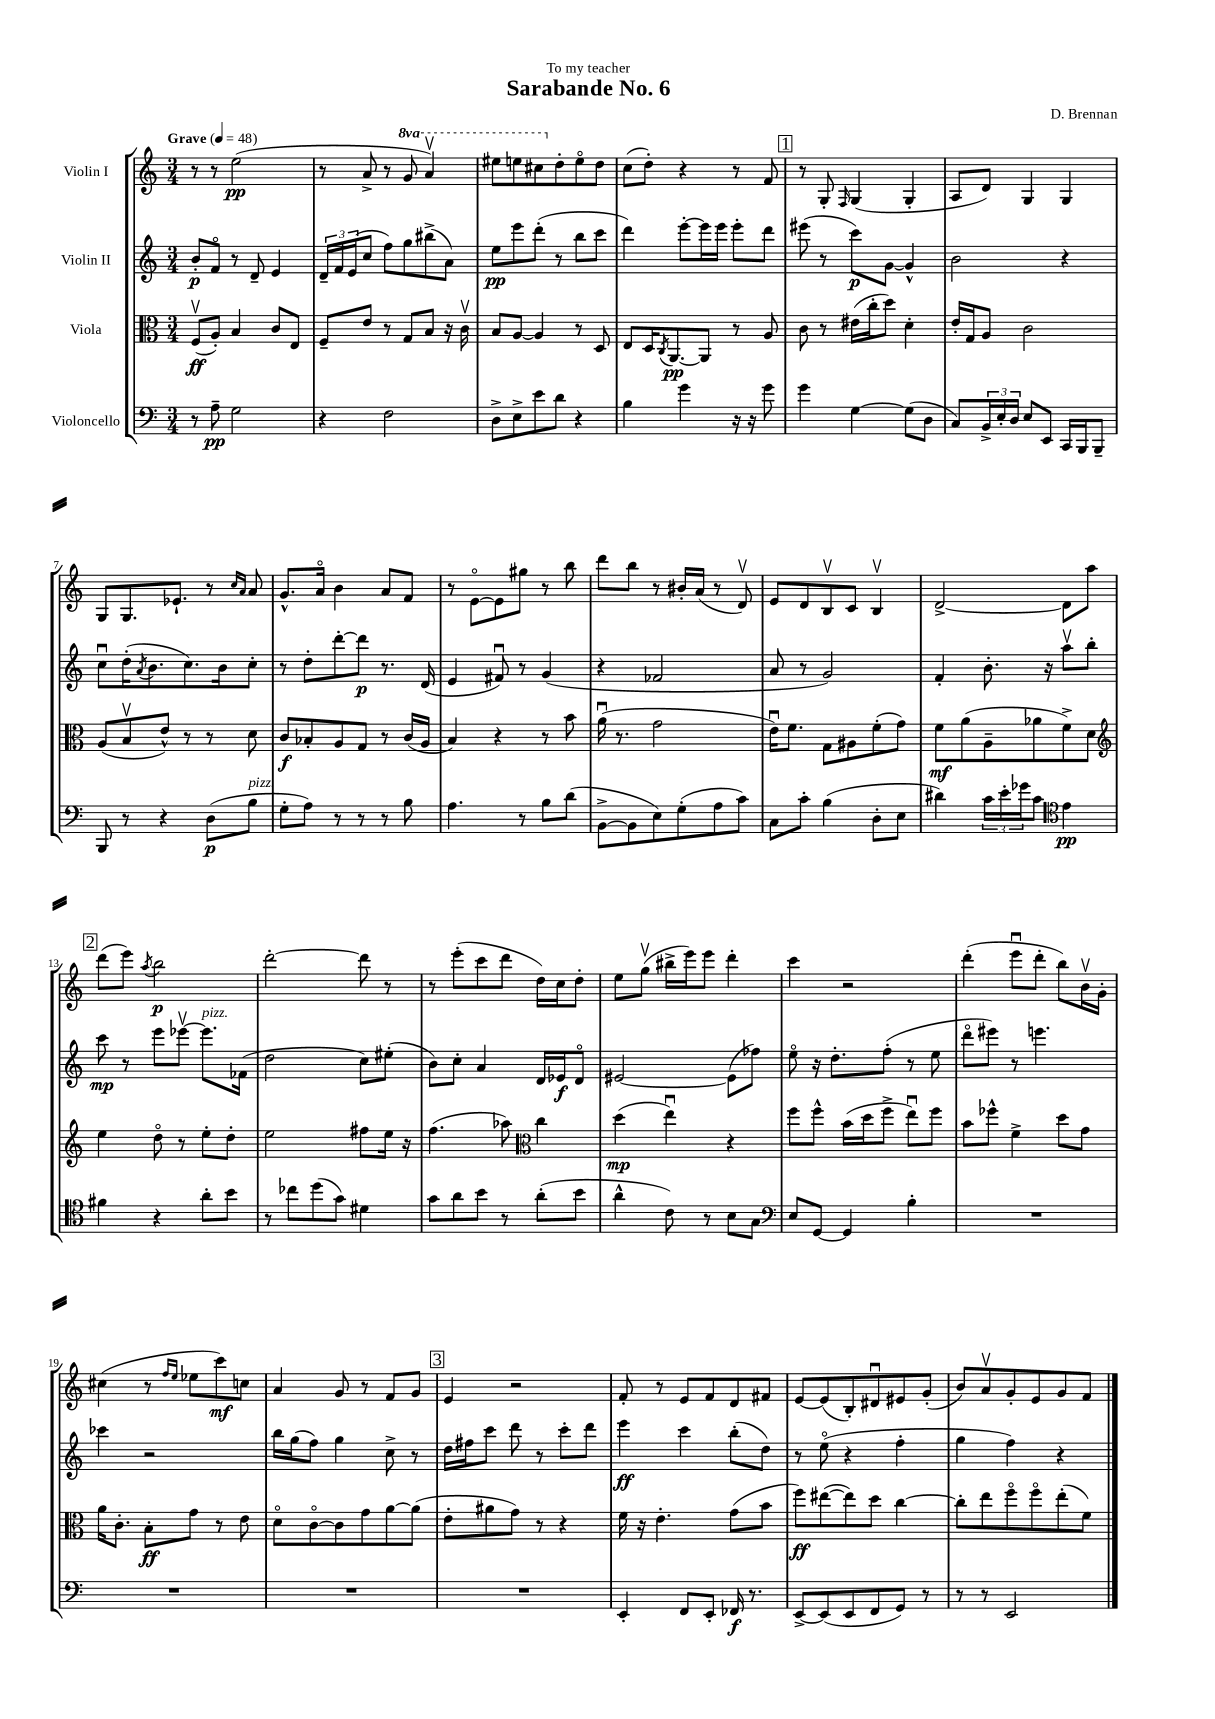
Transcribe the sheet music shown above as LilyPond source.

\header { title = "Sarabande No. 6" composer = "D. Brennan" dedication = "To my teacher" }
<<
\new StaffGroup <<
\new Staff = "s0" \with { instrumentName = "Violin I" } {
    \clef treble \key c \major \numericTimeSignature \time 3/4 \set Staff.ottavationMarkups = #ottavation-simple-ordinals \tempo "Grave" 4 = 48
    r8 r8 e''2\pp( |
    r8 a'8-> r8 \ottava #1 g''8 a''4\upbow) |
    eis'''8 e'''8 cis'''8 \ottava #0 d''8-. e''8\flageolet d''8 |
    c''8( d''8-.) r4 r8 f'8 |
    \mark \markup { \box "1" } r8 g8-. \grace { f16 } g4( g4-. |
    a8 d'8) g4 g4 |
    g8 g8. ees'8.-! r8 \grace { c''16 a'16 } a'8 |
    g'8.-^ a'16\flageolet b'4 a'8 f'8 |
    r8 e'8~\flageolet e'8 gis''8 r8 b''8 |
    d'''8 b''8 r8 bis'16-. a'16( r8 d'8\upbow) |
    e'8 d'8 b8\upbow c'8 b4\upbow |
    d'2~-> d'8 a''8 |
    \mark \markup { \box "2" } d'''8( e'''8) \acciaccatura { a''8 } b''2\p |
    d'''2~-. d'''8 r8 |
    r8 e'''8-.( c'''8 d'''8 d''16) c''16 d''8-. |
    e''8 g''8\upbow( bis''16-> e'''16) e'''8 d'''4-. |
    c'''4 r2 |
    d'''4-.( e'''8\downbow d'''8-. b''8) b'16\upbow g'16-. |
    cis''4( r8 \grace { f''16 e''16 } ees''8 c'''8\mf) c''8 |
    a'4 g'8 r8 f'8 g'8 |
    \mark \markup { \box "3" } e'4 r2 |
    f'8-. r8 e'8 f'8 d'8 fis'8 |
    e'8~ e'8( b8-.) dis'8\downbow eis'8 g'8-.( |
    b'8) a'8\upbow g'8-. e'8 g'8 f'8 \bar "|." |
}
\new Staff = "s1" \with { instrumentName = "Violin II" } {
    \clef treble \key c \major \numericTimeSignature \time 3/4
    b'8-.\p f'8\flageolet r8 d'8-- e'4 |
    \tuplet 3/2 { d'16-- f'16 e'16( } c''8 f''8) g''8 bis''8->( a'8) |
    e''8\pp e'''8 d'''8-.( r8 b''8 c'''8 |
    d'''4) e'''8~-. e'''16 e'''16 e'''8-. d'''8 |
    \mark \markup { \box "1" } eis'''8( r8 c'''8\p) g'8~ g'4-^ |
    b'2 r4 |
    c''8\downbow d''16-.( \acciaccatura { a'8 } b'8. c''8.) b'16 c''8-. |
    r8 d''8-. d'''8~-. d'''8\p r8. d'16( |
    e'4 fis'8\downbow) r8 g'4( |
    r4 fes'2 |
    a'8 r8 g'2) |
    f'4-. b'8.-. r16 a''8\upbow b''8-. |
    \mark \markup { \box "2" } c'''8\mp r8 e'''8 ees'''8~\upbow ees'''8.^\markup { \italic "pizz." } fes'16( |
    d''2 c''8) eis''8-.( |
    b'8) c''8-. a'4 d'16 ees'16\f d'8\flageolet |
    eis'2~ eis'8( fes''8) |
    e''8\flageolet r16 d''8.-. f''8-.( r8 e''8 |
    d'''8\flageolet eis'''8) r8 e'''4. |
    ces'''4 r2 |
    b''16 g''16( f''8) g''4 c''8-> r8 |
    \mark \markup { \box "3" } d''16 fis''16 c'''8 d'''8 r8 c'''8-. d'''8 |
    e'''4\ff c'''4 b''8-.( d''8) |
    r8 e''8\flageolet( r4 f''4-. |
    g''4 f''4) r4 \bar "|." |
}
\new Staff = "s2" \with { instrumentName = "Viola" } {
    \clef alto \key c \major \numericTimeSignature \time 3/4
    f8\upbow\ff( a8-.) b4 c'8 e8 |
    f8-- e'8 r8 g8 b8 r16 c'16\upbow |
    b8 a8~ a4 r8 d8 |
    e8 d16 \acciaccatura { c8 } a,8.~\pp a,8 r8 a8 |
    \mark \markup { \box "1" } c'8 r8 eis'16( c''16-. d''8) d'4-. |
    e'16-. g16 a8 c'2 |
    a8( b8\upbow e'8-^) r8 r8 d'8 |
    c'8\f bes8-. a8 g8 r8 c'16( a16 |
    b4) r4 r8 b'8 |
    a'16\downbow( r8. g'2 |
    e'16\downbow) f'8. g8 ais8 f'8-.( g'8) |
    f'8\mf a'8( a8-- aes'8 f'8->) d'8 |
    \mark \markup { \box "2" } \clef treble e''4 d''8\flageolet r8 e''8-. d''8-. |
    e''2 fis''8 e''16 r16 |
    f''4.( aes''8) \clef alto c''4 |
    d''4\mp( e''4\downbow) r4 |
    f''8 f''8-^ b'16( d''16 f''8-> e''8\downbow) f''8 |
    b'8 fes''8-^ f'4-> d''8 g'8 |
    a'16 c'8.-. b8-.\ff g'8 r8 e'8 |
    d'8\flageolet c'8~\flageolet c'8 g'8 a'8~ a'8( |
    \mark \markup { \box "3" } e'8-. ais'8 g'8) r8 r4 |
    f'16 r16 e'4.-. g'8( b'8 |
    f''8\ff) eis''8~( eis''8) d''8 c''4~ |
    c''8-. e''8 f''8\flageolet f''8\flageolet e''8-.( f'8) \bar "|." |
}
\new Staff = "s3" \with { instrumentName = "Violoncello" } {
    \clef bass \key c \major \numericTimeSignature \time 3/4
    r8 a8--\pp g2 |
    r4 f2 |
    d8-> e8-> e'8 d'8 r4 |
    b4 g'4 r16 r16 g'8 |
    \mark \markup { \box "1" } g'4 g4~ g8( d8 |
    c8) \tuplet 3/2 { b,16-> e16-. d16 } e8 e,8 c,16 b,,16 b,,8-- |
    b,,8 r8 r4 d8\p( b8^\markup { \italic "pizz." } |
    g8-. a8) r8 r8 r8 b8 |
    a4. r8 b8 d'8( |
    b,8~-> b,8 e8) g8-.( a8 c'8) |
    c8 c'8-. b4( d8-. e8 |
    dis'4) \tuplet 3/2 { c'16 e'16-. ges'16 } c'8 \clef tenor e'4\pp |
    \mark \markup { \box "2" } fis'4 r4 a'8-. b'8 |
    r8 ces''8 d''8( g'8) dis'4 |
    g'8 a'8 b'8 r8 a'8-.( b'8 |
    a'4-^ c'8) r8 b8 g8 |
    \clef bass e8 g,8~ g,4 b4-. |
    R2. |
    R2. |
    R2. |
    \mark \markup { \box "3" } R2. |
    e,4-. f,8 e,8-. fes,16\f r8. |
    e,8~-> e,8( e,8 f,8 g,8) r8 |
    r8 r8 e,2 \bar "|." |
}
>>
>>
